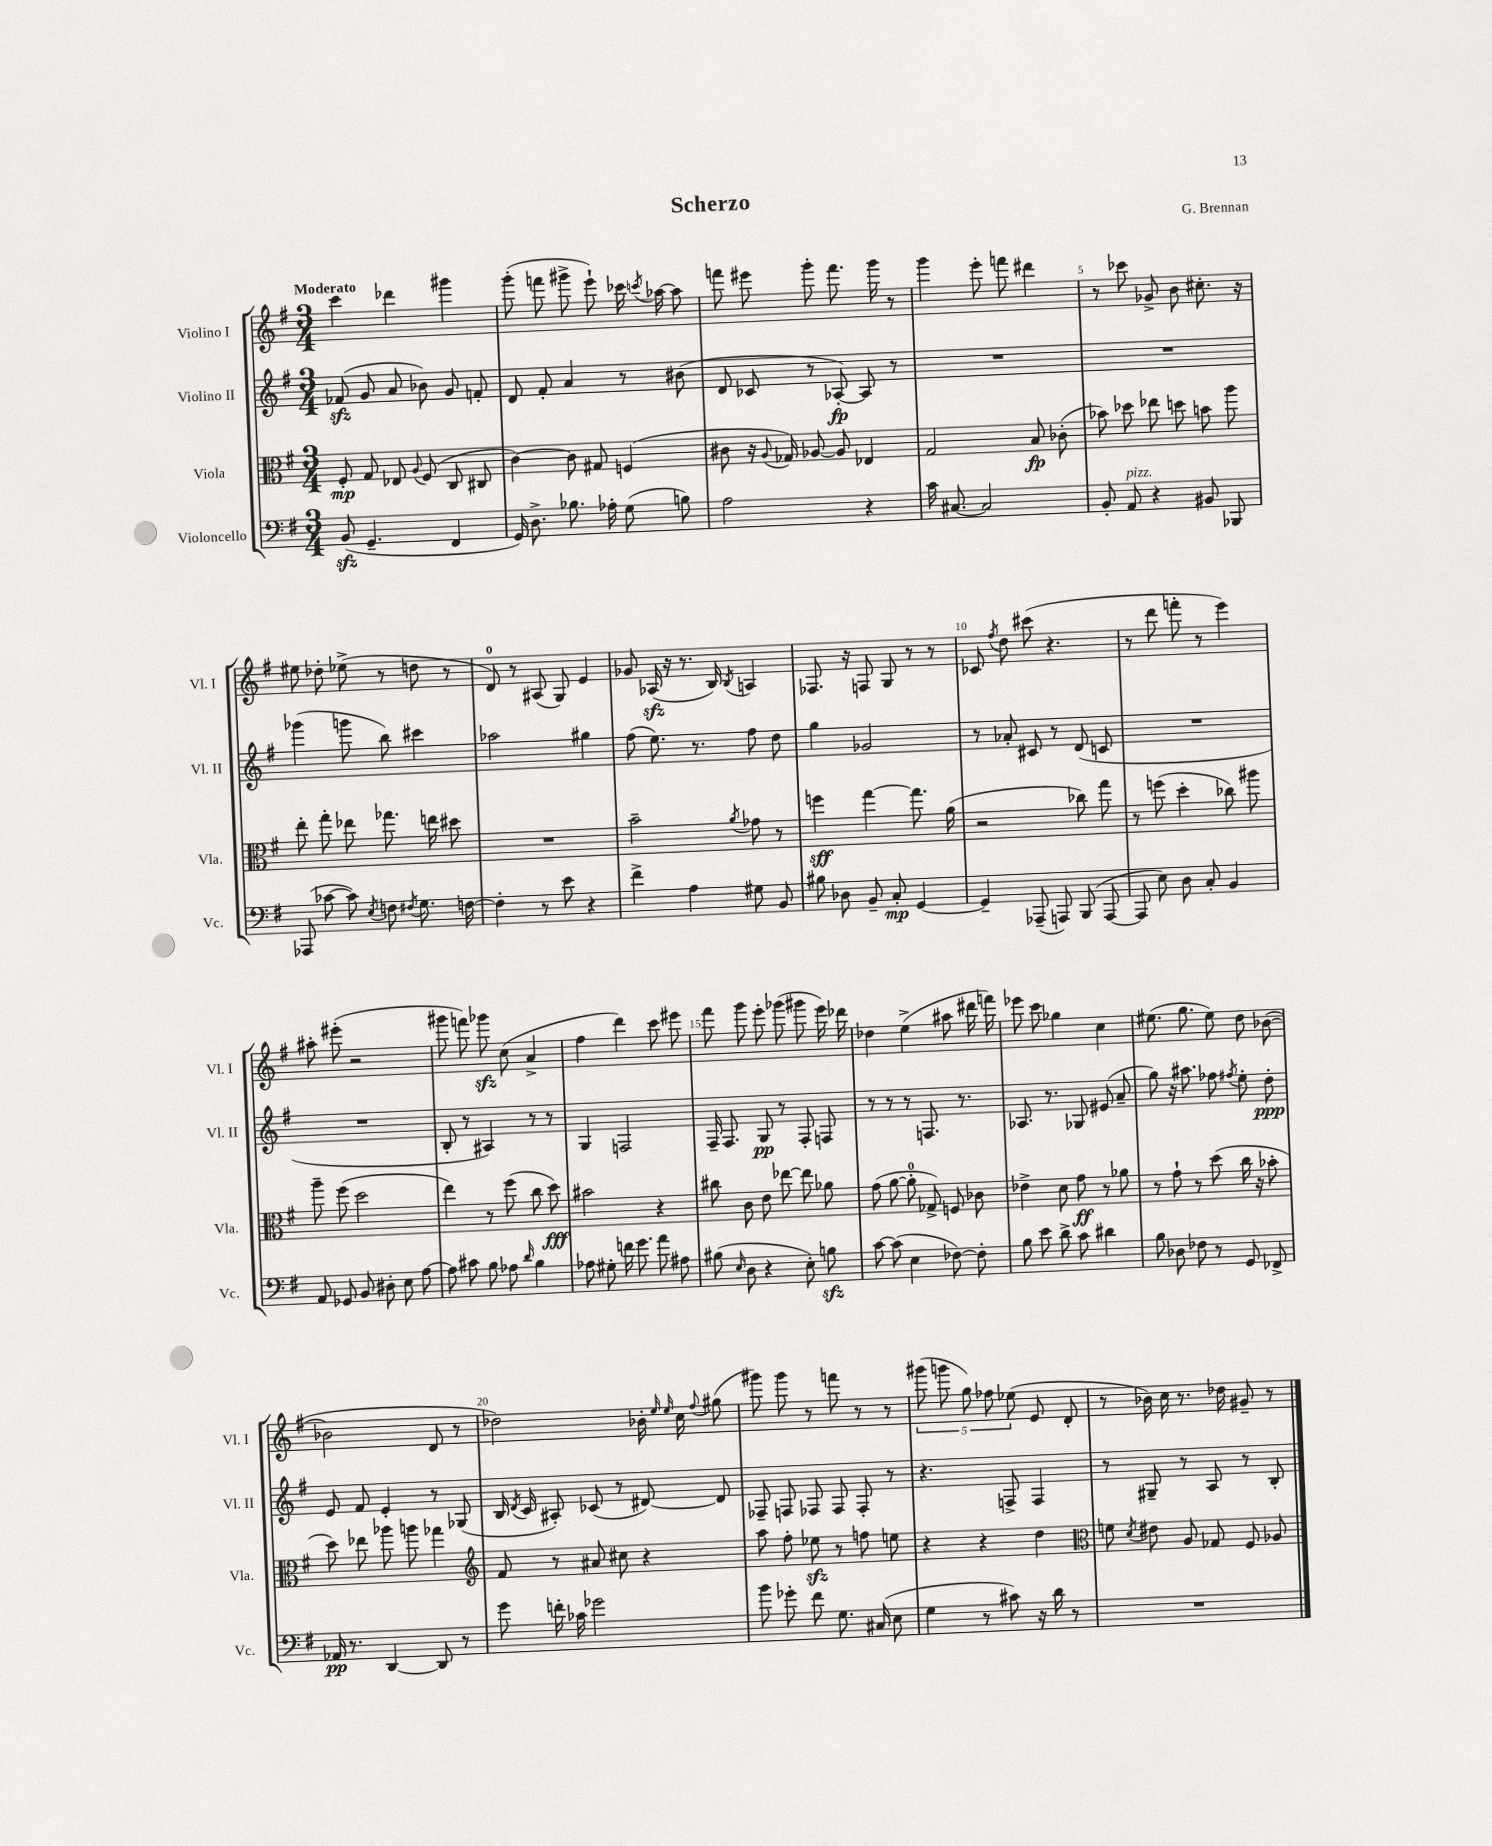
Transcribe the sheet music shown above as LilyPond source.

\header { title = "Scherzo" composer = "G. Brennan" }
<<
\new StaffGroup <<
\new Staff = "s0" \with { instrumentName = "Violino I" shortInstrumentName = "Vl. I" } {
    \clef treble \key g \major \numericTimeSignature \time 3/4 \tempo "Moderato"
    \autoBeamOff c'''4 des'''4 gis'''4 |
    g'''8-.( f'''8 gis'''8-> e'''8-!) ces'''16 \acciaccatura { c'''8 } aes''16~ aes''8 |
    f'''8 eis'''8 g'''8-. f'''8. g'''16 r8 |
    g'''4 e'''8-. f'''8 dis'''4 |
    r8 ces'''8 ges'8-> b'8 cis''8.-. r16 |
    eis''8 des''8-. ees''8->( r8 d''8 r8 |
    d'8-0) r8 ais8( g8) e'4 |
    ges'8 aes16\sfz( r16 r8. b16) \acciaccatura { b8 } a4 |
    fes8. r16 f8 g8 r8 r8 |
    ces'8 \acciaccatura { fis''8 } d''8 cis'''8( r4. |
    r8 d'''8 f'''8-. r8 e'''4) |
    ais''8-. eis'''8-.( r2 |
    gis'''8 f'''8) ges'''8\sfz c''8( a'4-> |
    fis''4 d'''4) c'''8 eis'''8 |
    fis'''8 g'''8 e'''8-. ges'''8( gis'''8 e'''16) des'''16 |
    des''4 e''4->( ais''8 dis'''16 f'''16) |
    ees'''8 c'''8 ges''4 c''4 |
    eis''8.( g''8. eis''8) d''8 bes'8~( |
    bes'2 d'8 r8 |
    des''2) bes'16-. \grace { e''16 e''16 } c''16 \appoggiatura { fis''8 } gis''8( |
    gis'''8) gis'''8 r8 f'''8 r8 r8 |
    \tuplet 5/4 { gis'''8( g'''8 g''8) fes''8 ees''8( } e'8 d'8-. |
    r8 bes'16) c''16 r8. des''16 gis'8-- r8 \bar "|." |
}
\new Staff = "s1" \with { instrumentName = "Violino II" shortInstrumentName = "Vl. II" } {
    \clef treble \key g \major \numericTimeSignature \time 3/4
    \autoBeamOff fes'8\sfz( g'8 a'8 bes'8) g'8 f'8-. |
    d'8 fis'8-. a'4 r8 bis'8( |
    d'8 ces'8 r8 aes8~-.\fp) aes8 r8 |
    R2. |
    R2. |
    ges'''4( g'''8 b''8) cis'''4 |
    aes''2 gis''4 |
    fis''8( e''8.) r8. fis''8 d''8 |
    g''4 ges'2 |
    r8 aes'8-. cis'8 r8 d'8( c'8 |
    R2. |
    R2. |
    b8-. r8 ais4) r8 r8 |
    g4 f2 |
    fis16-- fis8. g8\pp r8 fis8-. f8 |
    r8 r8 r8 f8. r8. |
    aes8. r8. ges8 eis'8( a'8-- |
    g''8) r16 ais''8. fes''8 \acciaccatura { fis''8 } e''8-. d''8-.\ppp |
    e'8 fis'8 e'4-. r8 ges8( |
    b16 \acciaccatura { d'8 } c'16 ais8-.) ces'8( r8 dis'8~) dis'8 |
    fes8-- f8 fes8 fes8 fes8-. r8 |
    r4. f8-> f4 |
    r8 gis8-- r8 a8 r8 b8-. \bar "|." |
}
\new Staff = "s2" \with { instrumentName = "Viola" shortInstrumentName = "Vla." } {
    \clef alto \key g \major \numericTimeSignature \time 3/4
    \autoBeamOff fis8-.\mp g8 ees8 \appoggiatura { a8 } fis8( c8 cis8 |
    c'4~) c'8 gis8 f4( |
    cis'8 r16 \appoggiatura { a8 } ges16) aes8~ aes8 ees4 |
    g2 b8\fp ces'8-.( |
    bes'8) des''8 ees''8 d''8 b'8 a''8 |
    e''8-. g''8-. ees''8 ges''8. e''16 dis''8 |
    R2. |
    b'2-- \acciaccatura { a'8 } ges'8 r8 |
    f''4\sff g''4~ g''8. a'16( |
    r2 ces''8) g''8 |
    r8 f''8( d''4-. ces''8) ais''8 |
    a''8-- fis''8( d''2 |
    e''4) r8 fis''8( c''8 d''8\fff) |
    bis'2 r4 |
    cis''8 c'8 e'8 ees''8~ ees''8 aes'8 |
    g'8( a'8~ a'8-0-. ges8->) f8 ces'8 |
    ees'4-> d'8 g'8\ff r8 aes'8 |
    r8 g'8-! r8 d''8( c''16 r16 bes'8-. |
    d''8) ees''8 aes''8 a''8 ges''4 |
    \clef treble fis'8 r8 ais'8 cis''8 r4 |
    a''8 fis''8-. ees''8\sfz r8 f''8 e''8 |
    r4 r4 d''4 |
    \clef alto f'8 \acciaccatura { d'8 } eis'8 a8 ges8 fis8 aes8 \bar "|." |
}
\new Staff = "s3" \with { instrumentName = "Violoncello" shortInstrumentName = "Vc." } {
    \clef bass \key g \major \numericTimeSignature \time 3/4
    \autoBeamOff b,8\sfz( g,4.-- fis,4 |
    g,16) d8.-> bes8. aes16-. g8( b8) |
    a2 r4 |
    c'16 cis8.~ cis2 |
    b,8-. a,8^\markup { \italic "pizz." } r4 bis,8 bes,,8 |
    aes,,8( ces'8~ ces'8) \acciaccatura { e8 } f8 \acciaccatura { fis8 } g8. f16~ |
    f4-. r8 e'8 r4 |
    fis'4-> a4 gis8 b,8 |
    bis8 des8 b,8-- c8-.\mp g,4~ |
    g,4-- aes,,8--( a,,8) b,,8( a,,8~ |
    a,,8 e8) d8 c8-. b,4 |
    a,8 ges,8 b,8 dis8-. e8 a8~ |
    a8 cis'8 b8 aes8 \grace { d'16 } b4 |
    aes8 gis8-. f'16 g'8. a'8 ais8 |
    bis8( \grace { e16 } d8 r4 e8-.) b8\sfz |
    c'8~ c'8( e4 fes8~) fes8-. |
    b8 e'8 d'8-> c'8 dis'4 |
    b8 des8 fes8 r8 g,8 fes,8-> |
    aes,16\pp r8. d,4~ d,8 r8 |
    g'8 f'16-. ces'16 ges'2 |
    b'8 ges'8-. fis'8 g8. cis16( e8 |
    g4 r8 cis'8) r16 d'16 r8 |
    R2. \bar "|." |
}
>>
>>
\layout { \context { \Score \override BarNumber.break-visibility = ##(#f #t #t) barNumberVisibility = #(every-nth-bar-number-visible 5) } }
